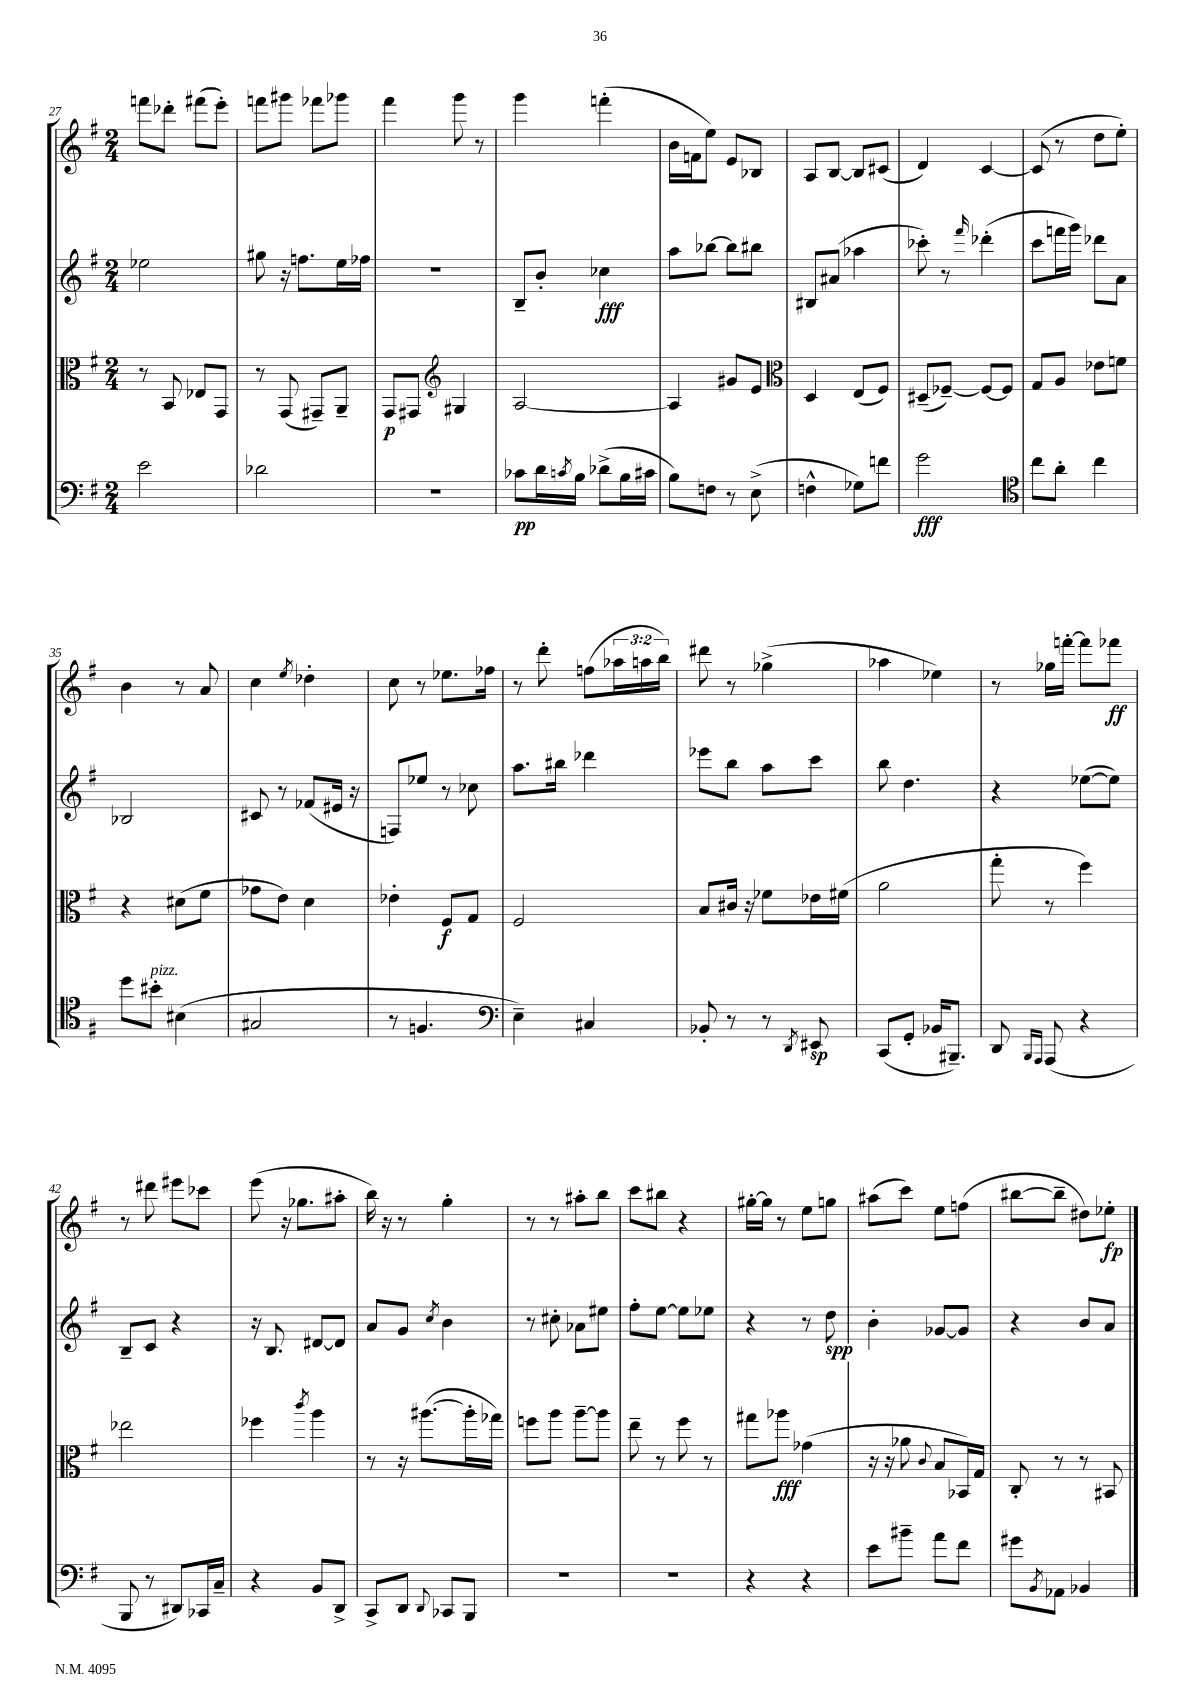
<<
\new StaffGroup <<
\new Staff = "s0" {
    \clef treble \key g \major \numericTimeSignature \time 2/4 \override Staff.TupletNumber.text = #tuplet-number::calc-fraction-text
    f'''8 des'''8-. fis'''8( e'''8-.) |
    f'''8 gis'''8 fes'''8 ges'''8 |
    fis'''4 g'''8 r8 |
    g'''4 f'''4-.( |
    b'16 f'16 e''8) e'8 bes8 |
    a8 b8~ b8 cis'8( |
    d'4) c'4~ |
    c'8( r8 d''8 e''8-.) |
    b'4 r8 a'8 |
    c''4 \acciaccatura { e''8 } des''4-. |
    c''8 r8 ees''8. fes''16 |
    r8 d'''8-. f''8( \tuplet 3/2 { aes''16 a''16 b''16) } |
    dis'''8 r8 ges''4->( |
    aes''4 ees''4) |
    r8 ges''16 f'''16~-. f'''8 fes'''8\ff |
    r8 dis'''8 eis'''8 ces'''8 |
    e'''8( r16 ges''8. ais''8-. |
    b''16) r16 r8 g''4-. |
    r8 r8 ais''8-. b''8 |
    c'''8 bis''8 r4 |
    gis''16~-. gis''16 r8 e''8 g''8 |
    ais''8( c'''8) e''8 f''8( |
    bis''8~ bis''8-- dis''8) ees''8-.\fp \bar "|." |
}
\new Staff = "s1" {
    \clef treble \key g \major \numericTimeSignature \time 2/4
    ees''2 |
    gis''8 r16 f''8. e''16 fes''16 |
    R2 |
    b8-- b'8-. ces''4\fff |
    a''8 bes''8~ bes''8 bis''8 |
    bis8 ais'8( aes''4 |
    ces'''8-.) r8 \grace { fis'''16 } des'''4-.( |
    c'''8 f'''16 g'''16) des'''8 a'8 |
    bes2 |
    cis'8 r8 fes'8( eis'16 r16 |
    f8) ees''8 r8 ces''8 |
    a''8. bis''16 des'''4 |
    ees'''8 b''8 a''8 c'''8 |
    b''8 d''4. |
    r4 ees''8~( ees''8) |
    b8-- c'8 r4 |
    r16 b8. dis'8~ dis'8 |
    a'8 g'8 \acciaccatura { c''8 } b'4 |
    r8 cis''8-. aes'8 eis''8 |
    fis''8-. e''8~ e''8 ees''8 |
    r4 r8 d''8\spp |
    b'4-. ges'8~ ges'8 |
    r4 b'8 a'8 \bar "|." |
}
\new Staff = "s2" {
    \clef alto \key g \major \numericTimeSignature \time 2/4
    r8 b,8 ees8 g,8 |
    r8 g,8( gis,8--) a,8-- |
    g,8\p gis,8 \clef treble gis4 |
    a2~ |
    a4 gis'8 e'8 |
    \clef alto d4 e8( fis8) |
    dis8--( fes8~--) fes8~ fes8 |
    g8 a8 ees'8 f'8 |
    r4 dis'8( fis'8 |
    ges'8 e'8) d'4 |
    ees'4-. fis8\f g8 |
    fis2 |
    b8 cis'16 r16 fes'8 ees'16 fis'16( |
    a'2 |
    g''8-. r8 fis''4) |
    ees''2 |
    fes''4 \acciaccatura { c'''8 } a''4 |
    r8 r16 ais''8.~( ais''16-. ges''16) |
    f''8 a''8 a''8~-- a''8 |
    e''8-- r8 fis''8 r8 |
    gis''8 aes''8\fff ges'4( |
    r16 r16 aes'8 \appoggiatura { c'8 } b8 bes,16) g16 |
    c8-. r8 r8 bis,8 \bar "|." |
}
\new Staff = "s3" {
    \clef bass \key g \major \numericTimeSignature \time 2/4
    e'2 |
    des'2 |
    R2 |
    ces'8\pp d'16 \acciaccatura { c'8 } b16 des'8->( b16 cis'16 |
    b8) f8 r8 e8->( |
    f4-^ ges8) f'8 |
    g'2\fff |
    \clef tenor c''8 a'8-. c''4 |
    d''8 bis'8-.^\markup { \italic "pizz." } bis4( |
    gis2 |
    r8 f4. |
    \clef bass e4--) cis4 |
    bes,8-. r8 r8 \acciaccatura { d,8 } eis,8\sp |
    c,8( g,8-. bes,16 bis,,8.--) |
    d,8 \grace { b,,16 a,,16 } a,,8( r4 |
    b,,8 r8 dis,8) ces,16 c16-- |
    r4 b,8 d,8-> |
    c,8-> d,8 \appoggiatura { d,8 } ces,8 b,,8 |
    R2 |
    R2 |
    r4 r4 |
    e'8 bis'8-- a'8 fis'8 |
    gis'8 \acciaccatura { b,8 } aes,8 bes,4 \bar "|." |
}
>>
>>
\layout { \context { \Score currentBarNumber = #27 } }
